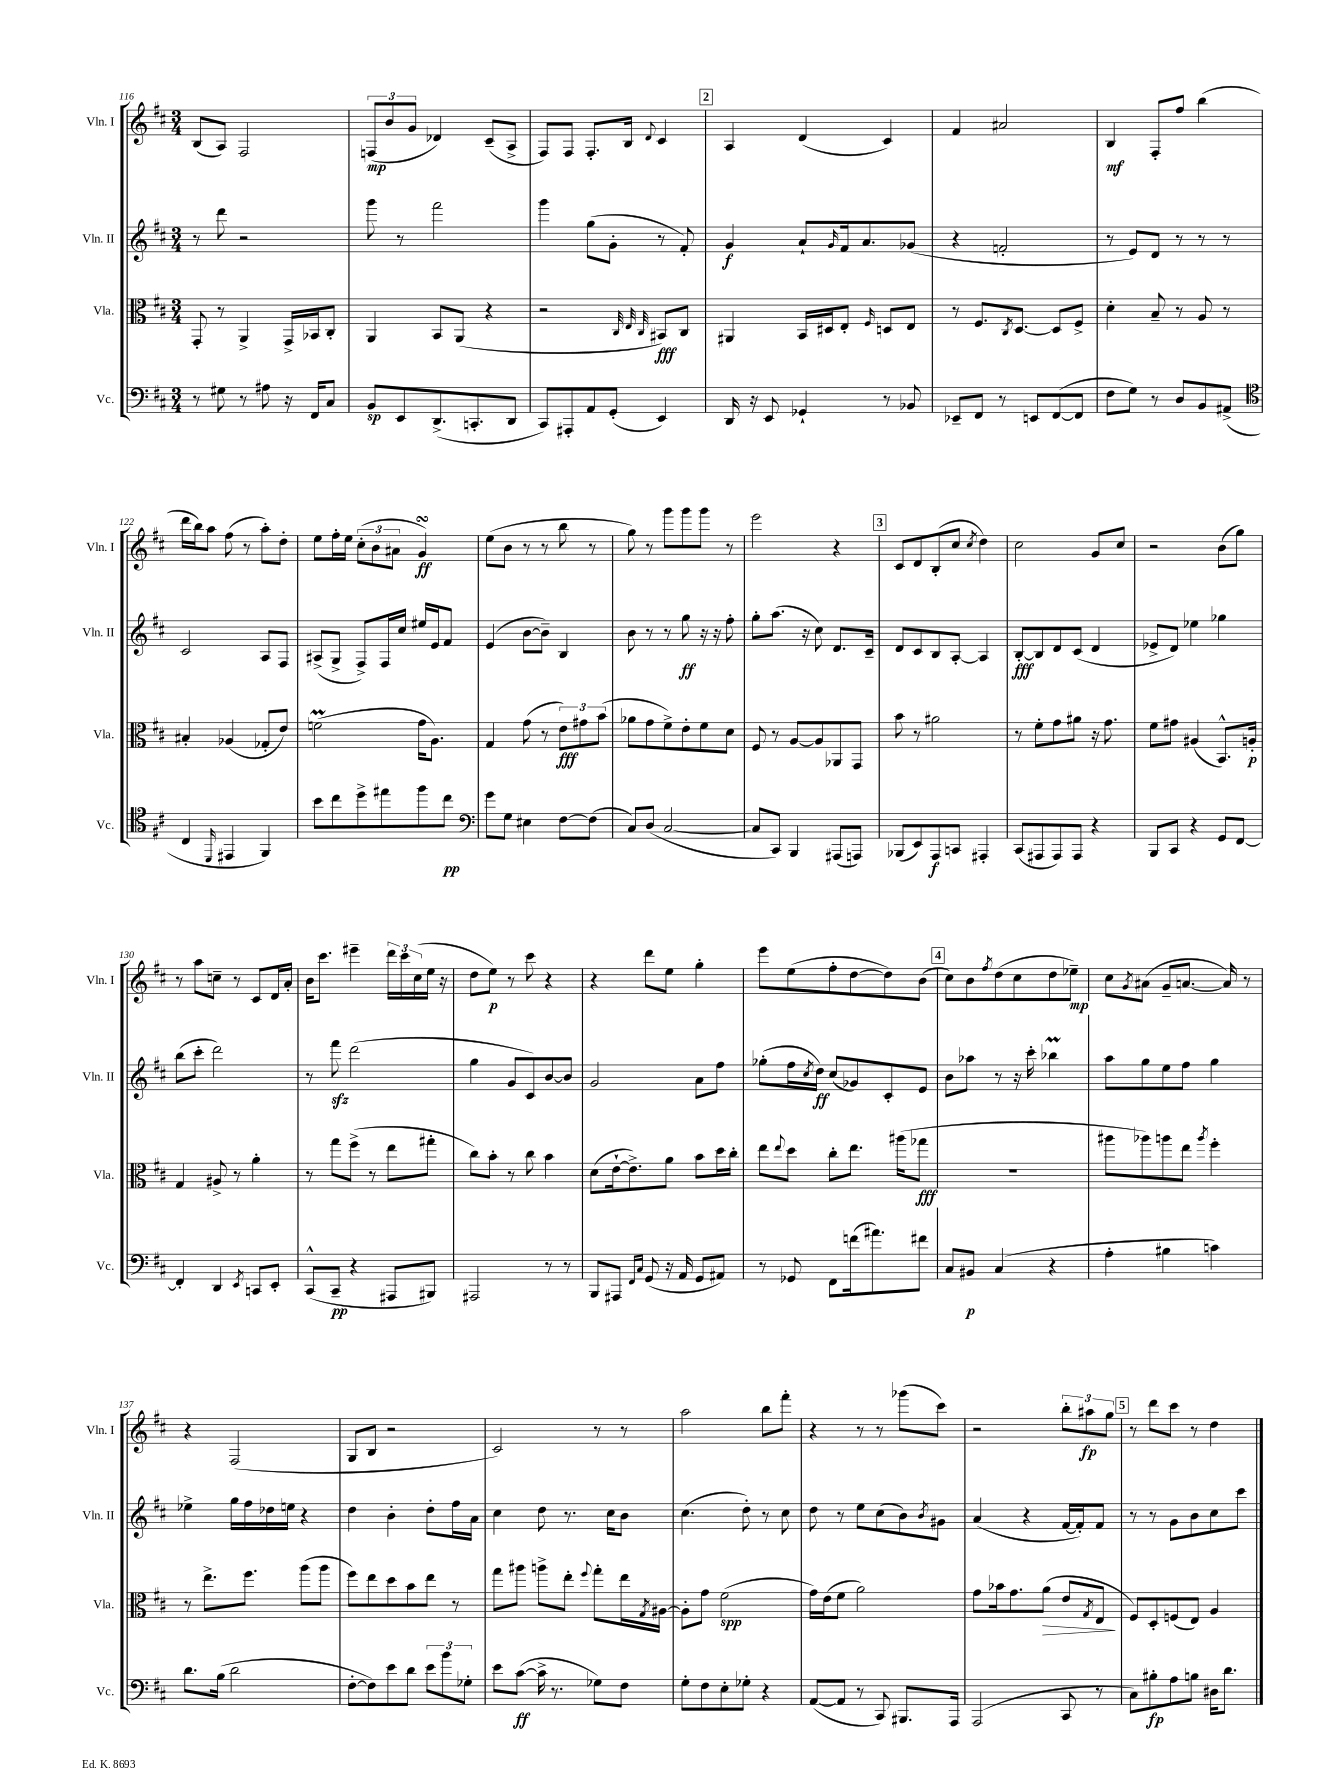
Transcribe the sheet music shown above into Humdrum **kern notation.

**kern	**kern	**kern	**kern
*staff4	*staff3	*staff2	*staff1
*clefF4	*clefC3	*clefG2	*clefG2
*k[f#c#]	*k[f#c#]	*k[f#c#]	*k[f#c#]
*M3/4	*M3/4	*M3/4	*M3/4
8r	8GG'	8r	(8B
8G#	8r	8ddd	8A)
8r	4AA^	2r	2F#
8A#	.	.	.
16r	16GG^	.	.
16FF#	16BB-	.	.
8C#	8C#'	.	.
=	=	=	=
8BB	4AA	8ggg	(12F
.	.	.	12b
8EE	.	8r	.
.	.	.	12g
(8.DD^	8BB	2fff#	4d-)
.	(8AA	.	.
8.CC'	.	.	.
.	4r	.	(8c#~
8DD	.	.	8A^
=	=	=	=
8CC#)	2r	4ggg	8F#)
8AAA#'	.	.	8F#
8AA	.	(8gg	8.F#'
(8GG'	.	8g'	.
.	.	.	16B
.	32qqC#	.	.
.	32qqE	.	.
.	32qqC#	.	8qqd
4EE)	8BB#)	8r	4c#
.	8C#	8f#')	.
=	=	=	=
16DD	4AA#	4g	4A
16r	.	.	.
8EE	.	.	.
4GG-`	16BB	8a`	(4d
.	16D#	.	.
.	.	16qqg	.
.	8E'	16f#	.
.	.	8.a	.
.	16qqF#	.	.
8r	8D	.	4c#)
8BB-	8E	(8g-	.
=	=	=	=
8EE-~	8r	4r	4f#
8FF#	8.F#	.	.
8r	.	2f'	2a#
.	8qC#	.	.
.	[8.D	.	.
8EE	.	.	.
([8FF#	8D]	.	.
8FF#]	8F#^	.	.
=	=	=	=
8F#	4d'	8r	4B
8G)	.	8e)	.
8r	8B~	8d	8F#'
8D	8r	8r	8ff#
8BB	8A	8r	(4bb
(8AA#^	8r	8r	.
=	=	=	=
*clefC4	*	*	*
4C#	4B#'	2c#	16ddd
.	.	.	16bb)
.	.	.	8aa
16qqDD	.	.	.
4EE#	(4A-	.	(8ff#
.	.	.	8r
4FF#)	8G-'	8A	8aa')
.	8e)	8F#	8dd'
=	=	=	=
8b	(2f	(8A#^	8ee
8cc#	.	8G^	16ff#'
.	.	.	16ee
8dd^	.	8F#^)	(12cc#'
.	.	.	12b
8ee#	.	16F#	.
.	.	.	12a#
.	.	16cc#	.
8ff#	16g	16ee#	4g)
.	8.A)	16e	.
8cc#	.	8f#	.
=	=	=	=
*clefF4	*	*	*
8g	4G	(4e	(8ee
8G	.	.	8b
4E#	(8g	[8b	8r
.	8r	8b~])	8r
[8F#	12e)	4B	8bb
.	12g#	.	.
(8F#]	.	.	8r
.	(12b	.	.
=	=	=	=
8C#)	8a-	8b	8gg)
(8D	8g	8r	8r
[2C#	8f#^)	8r	8ggg
.	8e'	8gg	8ggg
.	8f#	16r	8ggg
.	.	16r	.
.	8d	8ff#'	8r
=	=	=	=
8C#]	8F#	8gg'	2eee
8CC#)	8r	(8.aa	.
4BBB	[8A	.	.
.	.	16r	.
.	8A]	8cc#)	.
(8AAA#	8AA-	8.d	4r
8AAA)	8GG	.	.
.	.	16c#~	.
=	=	=	=
(8BBB-	8b	8d	8c#
8EE)	8r	8c#	8d
8AAA	2a#	8B	(8B'
8CC	.	[8A'	8cc#
.	.	.	8qcc#
4AAA#'	.	4A]	4dd)
=	=	=	=
(8CC#	8r	[8B'	2cc#
8AAA#	8f#'	8B]	.
8AAA#)	8g	8d	.
8AAA#	8a#	(8c#	.
4r	16r	4d	8g
.	8.g	.	.
.	.	.	8cc#
=	=	=	=
8BBB	8f#	8e-^	2r
8CC#	8g#	8d)	.
4r	(4A#	4ee-	.
8GG	8.BB^^)	4gg-	(8b
[8FF#	.	.	8gg)
.	16A'	.	.
=	=	=	=
4FF#']	4G	(8bb	8r
.	.	8ccc#'	8aa
4DD	8A#^	2ddd)	8cc~
.	8r	.	8r
8qEE	.	.	.
8CC	4a'	.	8c#
8EE'	.	.	16d
.	.	.	16a'
=	=	=	=
(8CC#^^	8r	8r	16b
.	.	.	8.ccc#
8CC#~	8gg	8fff#	.
4r	(8ff#^	(2ddd	4eee#~
.	8r	.	.
8AAA#	8ee	.	24ddd
.	.	.	24ccc#
.	.	.	(24cc#
8BBB#)	8gg#'	.	16ee
.	.	.	16r
=	=	=	=
2AAA#	8cc#)	4gg	8dd
.	8b'	.	8ee)
.	8r	8g	8r
.	8cc#	8c#)	8ccc#
8r	4b	[8b	4r
8r	.	8b]	.
=	=	=	=
8BBB	(8d	2g	4r
8AAA#	[16e`	.	.
.	8.e^])	.	.
16qqFF#	.	.	.
16qqC#	.	.	.
(8GG	.	.	8ddd
16r	8a	.	8ee
16AA	.	.	.
8GG	8b	8a	4gg'
8AA#)	16dd	8ff#	.
.	16cc#'	.	.
=	=	=	=
8r	8ee	(8gg-'	8eee
.	8qqee	.	.
8GG-	8dd	16ff#	(8ee
.	.	8qcc#	.
.	.	16dd)	.
8FF#	8cc#'	(8cc#	8ff#'
(16f	8.ee	8g-)	[8dd
8.a#)	.	.	.
.	.	8c#'	8dd])
.	(16aa#	.	.
8f#	8gg-	8e	(8b
=	=	=	=
8C#	2.r	8b	8cc#)
8BB#	.	8aa-	8b
.	.	.	8qff#
(4C#	.	8r	(8dd
.	.	16r	8cc#
.	.	16ccc#'	.
4r	.	4bb-	8dd
.	.	.	8ee-~)
=	=	=	=
4A'	8aa#	8aa	8cc#
.	.	.	8qg
.	8aa-)	8gg	(8a#
4B#	8aa	8ee	8g~
.	8ee	8ff#	[8.a
.	8qaa	.	.
4c)	4ff#'	4gg	.
.	.	.	16a])
.	.	.	8r
=	=	=	=
8.d	8r	4ee-^	4r
.	8.ee^	.	.
(16B	.	.	.
2d	.	16gg	(2F#
.	8.ff#	16ff#	.
.	.	16dd-	.
.	.	16ee	.
.	(8aa	4r	.
.	8aa	.	.
=	=	=	=
[8F#'	8ff#)	4dd	8G
8F#])	8ee	.	8B
8e	8dd	4b'	2r
8d	8b	.	.
12e	8ee	8dd'	.
12b	.	.	.
.	8r	16ff#	.
12G-'	.	.	.
.	.	16a	.
=	=	=	=
8e	8gg	4cc#	2c#)
([8c#	8aa#	.	.
16c#^]	8aa^	8dd	.
8.r	.	.	.
.	8ee'	8.r	.
.	8qqff#	.	.
8G-)	8gg'	.	8r
.	.	16cc#	.
8F#	16ee	8b	8r
.	8qG	.	.
.	[16A#	.	.
=	=	=	=
8G'	8A#']	(4.cc#	2aa
8F#	8g	.	.
8E'	(2f#	.	.
8G-'	.	8dd')	.
4r	.	8r	8bb
.	.	8cc#	8fff#'
=	=	=	=
([8AA	16g)	8dd	4r
.	(16e	.	.
8AA]	8f#	8r	.
8r	2a)	8ee	8r
8CC#)	.	(8cc#	8r
8.BBB#	.	8b)	(8ggg-
.	.	8qb	.
.	.	8g#	8ccc#)
16AAA	.	.	.
=	=	=	=
(2AAA	8g	(4a	2r
.	16b-	.	.
.	8.g	.	.
.	.	4r	.
.	(8a	.	.
8CC#	8e	[16f#	12bb'
.	.	16f#'])	.
.	.	.	12aa#
.	8qG	.	.
8r	8E	8f#	.
.	.	.	12gg
=	=	=	=
8C#)	8F#)	8r	8r
8B#'	8D'	8r	8ddd
8A	(8F	8g	8ccc#
8B	8E)	8b	8r
16D#	4A	8cc#	4dd
8.d	.	.	.
.	.	8ccc#	.
==	==	==	==
*-	*-	*-	*-
